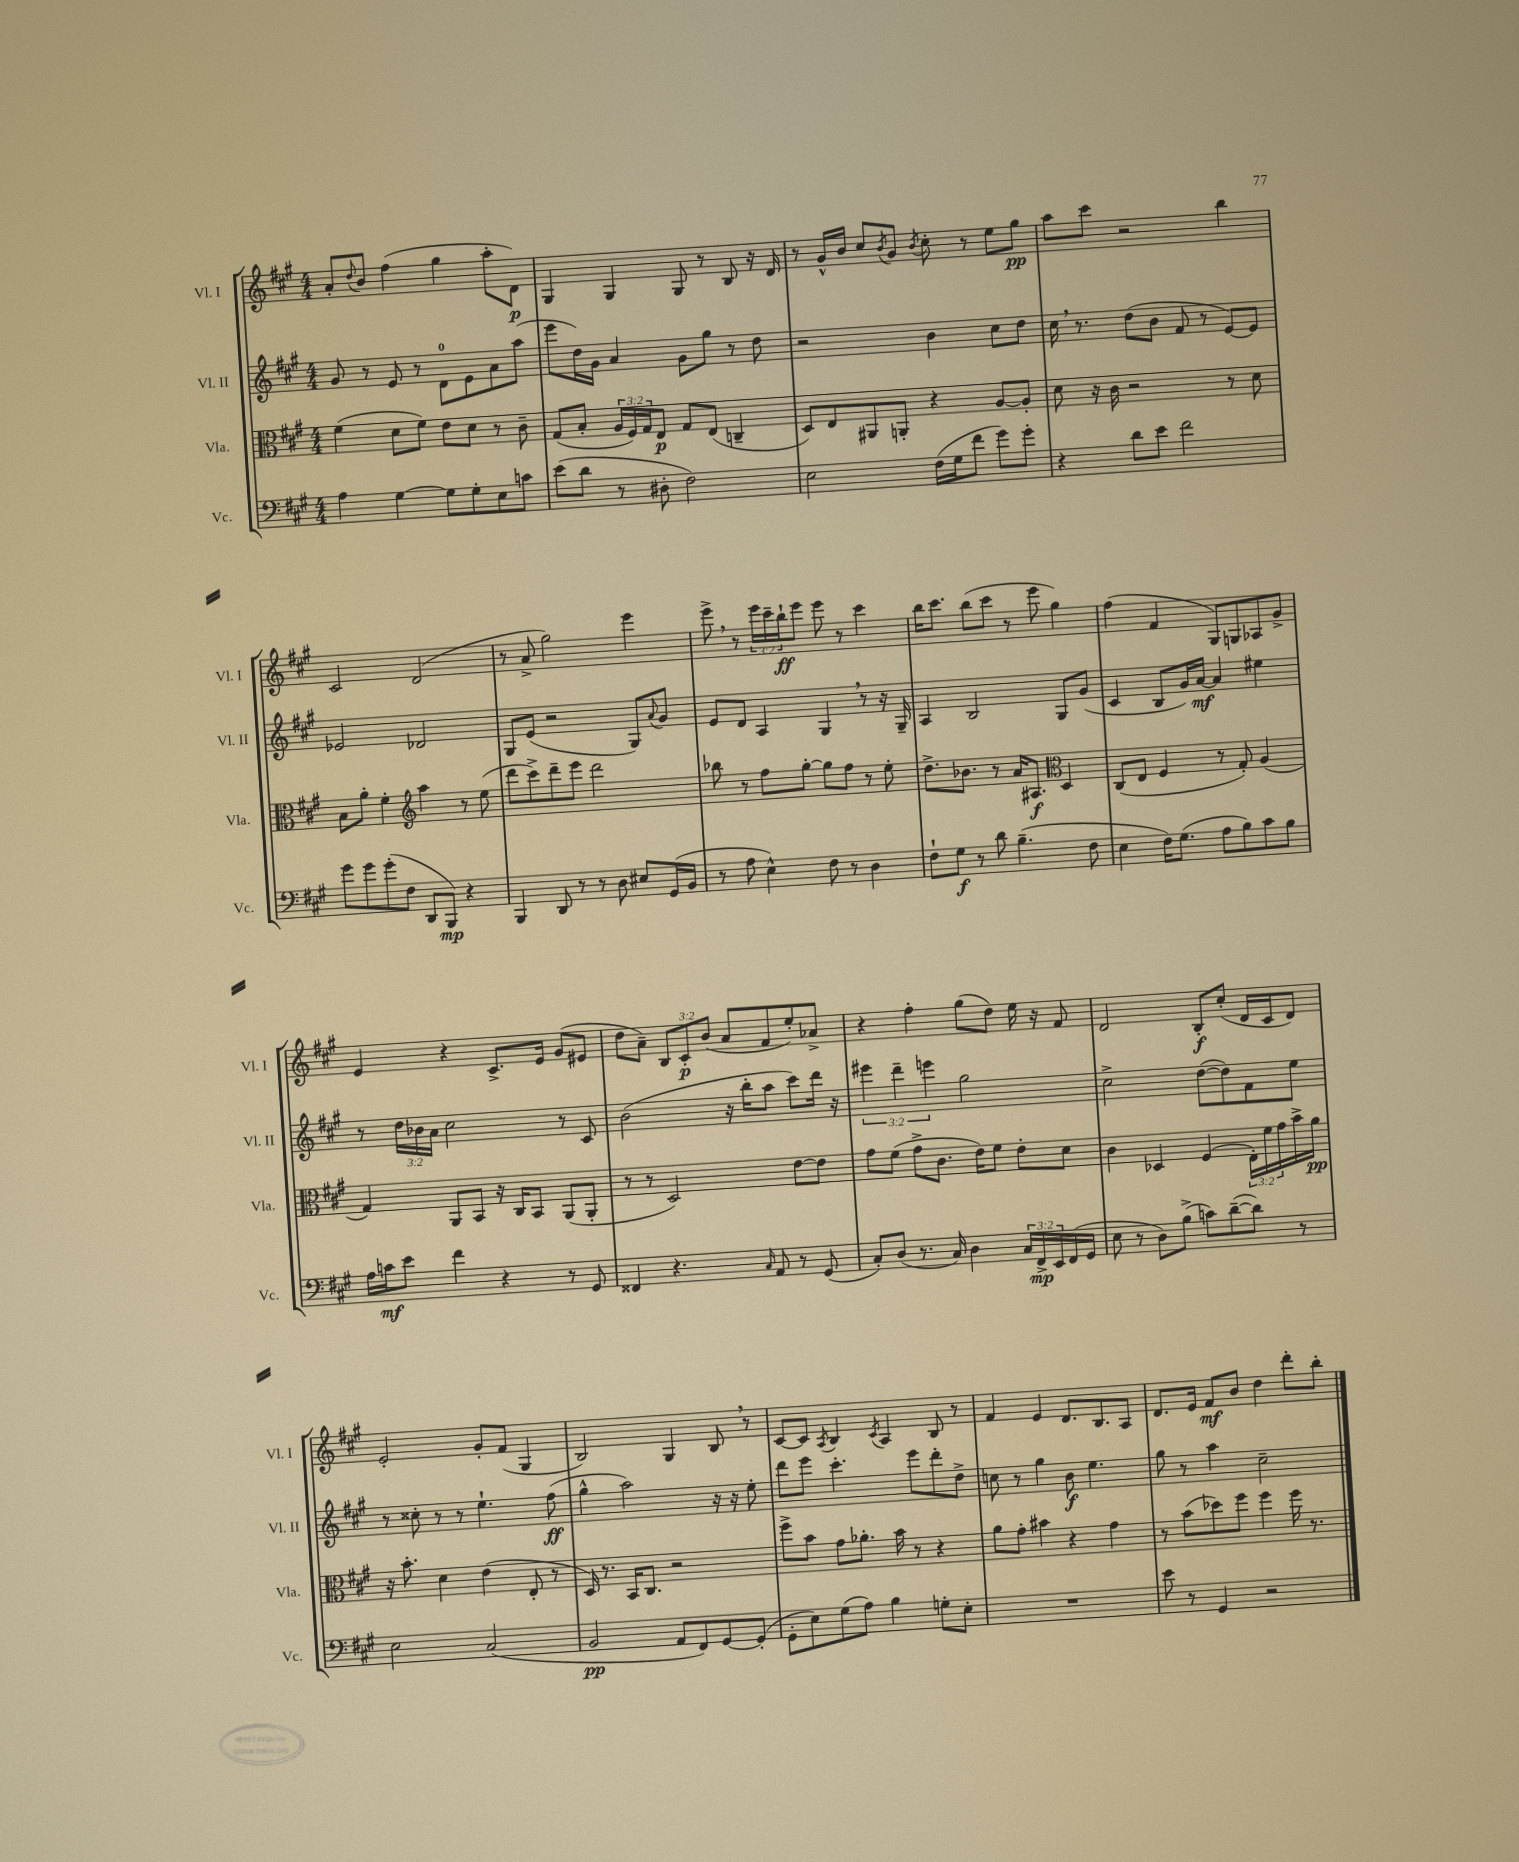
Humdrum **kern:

**kern	**dynam	**kern	**dynam	**kern	**dynam	**kern	**dynam
*part4	*part4	*part3	*part3	*part2	*part2	*part1	*part1
*staff4	*staff4	*staff3	*staff3	*staff2	*staff2	*staff1	*staff1
*I"Vc.	*	*I"Vla.	*	*I"Vl. II	*	*I"Vl. I	*
*I'Vc.	*	*I'Vla.	*	*I'Vl. II	*	*I'Vl. I	*
*clefF4	*	*clefC3	*	*clefG2	*	*clefG2	*
*k[f#c#g#]	*	*k[f#c#g#]	*	*k[f#c#g#]	*	*k[f#c#g#]	*
*M4/4	*	*M4/4	*	*M4/4	*	*M4/4	*
=11	=11	=11	=11	=11	=11	=11	=11
4A\	.	(4f#\	.	8g#/	.	8a'/L	.
.	.	.	.	.	.	8qqdd/	.
.	.	.	.	8r	.	8b/J	.
[4G#\	.	8d\L	.	8e/	.	(4ff#\	.
.	.	8f#\J)	.	8r	.	.	.
8G#\L]	.	8e\L	.	8d\L	.	4gg#\	.
8G#'\	.	8d\J	.	8e\	.	.	.
8E\	.	8r	.	8a\	.	8aa'\L	.
8cn\J	.	8c#~\	.	(8aa\J	.	8d\J)	p
=12	=12	=12	=12	=12	=12	=12	=12
(8e\L	.	(8G#/L	.	8eee\L	.	4G#/	.
8d\J	.	8B'/J	.	16dd\L)	.	.	.
.	.	.	.	16g#\JJ	.	.	.
8r	.	24A/LL	.	4a/	.	4G#/	.
.	.	24F#/)	.	.	.	.	.
.	.	24G#/J	.	.	.	.	.
8D#X'\	.	8E/J	p	.	.	.	.
2F#\)	.	8G#/L	.	8g#\L	.	8G#/	.
.	.	(8E/J	.	8gg#\J	.	8r	.
.	.	4Cn~/	.	8r	.	8B/	.
.	.	.	.	8dd\	.	16r	.
.	.	.	.	.	.	16d/	.
=13	=13	=13	=13	=13	=13	=13	=13
2E\	.	8D/L)	.	2r	.	8r	.
.	.	8E/	.	.	.	16g#^^/LL	.
.	.	.	.	.	.	16b/JJ	.
.	.	8AA#X/	.	.	.	8cc#/L	.
.	.	.	.	.	.	8qb/	.
.	.	8AAn'/J	.	.	.	8g#/J	.
.	.	.	.	.	.	8qb/	.
(16F#\LL	.	4r	.	4b\	.	8cc#'\	.
16G#\J	.	.	.	.	.	.	.
8f#\J	.	.	.	.	.	8r	.
8g#\L)	.	[8A/L	.	8cc#\L	.	8ee\L	.
8g#'\J	.	8A'/J]	.	8dd\J	.	8gg#\J	pp
=14	=14	=14	=14	=14	=14	=14	=14
4r	.	8d\	.	16cc#,\	.	8aa\L	.
.	.	.	.	8.r	.	.	.
.	.	16r	.	.	.	8ccc#\J	.
.	.	16c#\	.	.	.	.	.
8d\L	.	2r	.	(8dd\L	.	2r	.
8e\J	.	.	.	8b\J	.	.	.
2f#\	.	.	.	8f#/	.	.	.
.	.	.	.	8r	.	.	.
.	.	8r	.	[8e/L)	.	4bb\	.
.	.	8d\	.	8e/J]	.	.	.
!!LO:LB:g=z
=15	=15	=15	=15	=15	=15	=15	=15
8g#\L	.	8B\L	.	2e-X/	.	2c#/	.
8g#\	.	8a'\J	.	.	.	.	.
(8g#'\	.	4f#'\	.	.	.	.	.
8F#\J	.	.	.	.	.	.	.
*	*	*clefG2	*	*	*	*	*
8DD/L	.	4aa\	.	2d-X/	.	(2d/	.
8BBB/J)	mp	.	.	.	.	.	.
4r	.	8r	.	.	.	.	.
.	.	(8ee\	.	.	.	.	.
=16	=16	=16	=16	=16	=16	=16	=16
4BBB/	.	8ddd\L	.	8G#/L	.	8r	.
.	.	8ccc#^\)	.	(8e/J	.	8a^/	.
8DD/	.	8ddd~\	.	2r	.	2gg#\)	.
8r	.	8eee\J	.	.	.	.	.
8r	.	2ddd\	.	.	.	.	.
8D\	.	.	.	.	.	.	.
8E#X/L	.	.	.	8G#/L)	.	4eee\	.
.	.	.	.	8qqa/	.	.	.
(16GG#/L	.	.	.	8g#/J	.	.	.
16BB/JJ	.	.	.	.	.	.	.
=17	=17	=17	=17	=17	=17	=17	=17
8r	.	8bb-X\	.	8e/L	.	8eee^,\	.
8A\	.	8r	.	8d/J	.	8r	.
4E^^\)	.	8ff#\L	.	4A/	.	24eee\LL	.
.	.	.	.	.	.	24ccc#~\	.
.	.	.	.	.	.	24bb`\J	ff
.	.	[8gg#'\J	.	.	.	8eee\J	.
8F#\	.	8gg#\L]	.	4G#,/	.	8eee\	.
8r	.	8ff#\J	.	.	.	8r	.
4D\	.	8r	.	8r	.	4ccc#\	.
.	.	8ee'\	.	16r	.	.	.
.	.	.	.	16G#~/	.	.	.
=18	=18	=18	=18	=18	=18	=18	=18
8F#`\L	.	8.dd^\L	.	4A/	.	16bb\KL	.
.	.	.	.	.	.	8.ccc#\J	.
8G#\J	f	.	.	.	.	.	.
.	.	8.b-X\J	.	.	.	.	.
8r	.	.	.	2B/	.	(8bb\L	.
8d\	.	8r	.	.	.	8ccc#\J	.
(4.B~\	.	16a/KL	.	.	.	8r	.
.	.	8.A#X/J	f	.	.	.	.
.	.	.	.	.	.	8eee\	.
*	*	*clefC3	*	*	*	*	*
.	.	4D/	.	8G#/L	.	4gg#\)	.
8F#\	.	.	.	(8g#/J	.	.	.
=19	=19	=19	=19	=19	=19	=19	=19
4E\	.	(8C#/L	.	4c#/	.	(4ff#\	.
.	.	8E/J	.	.	.	.	.
16F#\KL)	.	4F#/	.	8B/L	.	4f#/	.
(8.G#\J	.	.	.	.	.	.	.
.	.	.	.	16g#/L)	.	.	.
.	.	.	.	[16a/JJ	mf	.	.
8A\L	.	8r	.	4a/]	.	8G#/L)	.
8B\)	.	8G#'/)	.	.	.	8Gn/	.
8c#\	.	(4A/	.	4ee#X\	.	8A-X/	.
8B\J	.	.	.	.	.	8g#^/J	.
!!LO:LB:g=z
=20	=20	=20	=20	=20	=20	=20	=20
16A\LL	.	4G#/)	.	8r	.	4e/	.
16cn\J	mf	.	.	.	.	.	.
8e\J	.	.	.	24dd\LL	.	.	.
.	.	.	.	24b-X\	.	.	.
.	.	.	.	24a\JJ	.	.	.
4f#\	.	8AA/L	.	2cc#\	.	4r	.
.	.	8BB/J	.	.	.	.	.
4r	.	16r	.	.	.	8.c#^/L	.
.	.	16C#/KL	.	.	.	.	.
.	.	8BB/J	.	.	.	.	.
.	.	.	.	.	.	16e/Jk	.
8r	.	(8AA/L	.	8r	.	(8g#/L	.
8GG#/	.	8AA'/J	.	8c#/	.	8e#X/J	.
=21	=21	=21	=21	=21	=21	=21	=21
4FF##X/	.	8r	.	(2b\	.	8dd\L	.
.	.	8r	.	.	.	8a~\J)	.
4.r	.	2D/)	.	.	.	12B/L	.
.	.	.	.	.	.	12c#'/	p
.	.	.	.	.	.	(12b/J	.
.	.	.	.	16r	.	8a/L	.
.	.	.	.	16bb'\KL	.	.	.
16qqC#/	.	.	.	.	.	.	.
8AA/	.	.	.	8aa\J	.	8f#/	.
8r	.	[8e\L	.	8ccc#\L)	.	8ee'/)	.
(8GG#/	.	8e\J]	.	16ddd\Jk	.	8a-X^/J	.
.	.	.	.	16r	.	.	.
=22	=22	=22	=22	=22	=22	=22	=22
8C#'/L)	.	8g#\L	.	6eee#X\	.	4r	.
(8D/J	.	(8f#\J	.	.	.	.	.
.	.	.	.	6ddd~\	.	.	.
8.r	.	8g#^\L	.	.	.	4ff#'\	.
.	.	.	.	6eeen\	.	.	.
.	.	8.c#\J	.	.	.	.	.
16C#/)	.	.	.	.	.	.	.
4D\	.	.	.	2gg#\	.	(8gg#\L	.
.	.	16e\KL)	.	.	.	.	.
.	.	8f#\J	.	.	.	8dd\J)	.
24C#/LL	.	8e'\L	.	.	.	16ee\	.
24FF#^/	mp	.	.	.	.	.	.
.	.	.	.	.	.	16r	.
24EE/	.	.	.	.	.	.	.
(16FF#/	.	8d\J	.	.	.	8f#/	.
16GG#/JJ	.	.	.	.	.	.	.
=23	=23	=23	=23	=23	=23	=23	=23
8E\	.	4c#\	.	2cc#^\	.	2d/	.
8r	.	.	.	.	.	.	.
8D\L)	.	4D-X/	.	.	.	.	.
(8B^\J	.	.	.	.	.	.	.
8cn\L)	.	(4F#/	.	([8dd\L	.	8B'/L	f
([8d~\	.	.	.	8dd\])	.	(8cc#'/J	.
8d\J])	.	24E'\LL)	.	8f#\	.	16d/LL	.
.	.	24f#\	.	.	.	.	.
.	.	.	.	.	.	16c#/J	.
.	.	24g#\	.	.	.	.	.
8r	.	16b^\	.	8ee\J	.	8d/J)	.
.	.	16a\JJ	pp	.	.	.	.
!!LO:LB:g=z
=24	=24	=24	=24	=24	=24	=24	=24
2E\	.	16r	.	8r	.	2e'/	.
.	.	8.b'\	.	.	.	.	.
.	.	.	.	8cc##X'\	.	.	.
.	.	4d\	.	8r	.	.	.
.	.	.	.	8r	.	.	.
(2C#/	.	(4e\	.	4.ee`\	.	8g#'/L	.
.	.	.	.	.	.	(8f#/J	.
.	.	8E'/	.	.	.	4G#/	.
.	.	8r	.	(8ff#\	ff	.	.
=25	=25	=25	=25	=25	=25	=25	=25
2BB/	pp	16D/)	.	4gg#^^\	.	2B/)	.
.	.	8.r	.	.	.	.	.
.	.	16BB/KL	.	2aa\)	.	.	.
.	.	8.C#/J	.	.	.	.	.
8AA/L	.	2r	.	.	.	4G#/	.
8FF#/)	.	.	.	.	.	.	.
[8GG#/	.	.	.	16r	.	8B,/	.
.	.	.	.	16r	.	.	.
(8GG#'/J]	.	.	.	8ee'\	.	8r	.
=26	=26	=26	=26	=26	=26	=26	=26
8GG#'\L	.	8ff#^\L	.	8ddd\L	.	[8c#/L	.
8E\)	.	8b\J	.	8eee\J	.	8c#/J]	.
.	.	.	.	.	.	8qA/	.
(8G#\	.	8g#\L	.	4.ccc#'\	.	4B/	.
8A\J)	.	8.a-X'\J	.	.	.	.	.
.	.	.	.	.	.	8qc#/	.
4B\	.	.	.	.	.	4A/	.
.	.	16b\	.	.	.	.	.
.	.	8r	.	8eee\L	.	.	.
8Gn'\L	.	4r	.	8ddd'\	.	8B/	.
8E'\J	.	.	.	8dd^\J	.	8r	.
=27	=27	=27	=27	=27	=27	=27	=27
1r	.	8a\L	.	8ccn\	.	4f#/	.
.	.	8g#'\J	.	8r	.	.	.
.	.	4b#X\	.	4gg#\	.	4e/	.
.	.	4r	.	8b\	f	8.d/L	.
.	.	.	.	4.ee\	.	.	.
.	.	.	.	.	.	8.B/	.
.	.	4g#\	.	.	.	.	.
.	.	.	.	.	.	8A/J	.
=28	=28	=28	=28	=28	=28	=28	=28
8e\	.	8r	.	8gg#\	.	8.d/L	.
8r	.	(8b\L	.	8r	.	.	.
.	.	.	.	.	.	16e/Jk	.
4GG#/	.	8dd-X\)	.	4aa\	.	8f#/L	mf
.	.	8ff#\J	.	.	.	8b/J	.
2r	.	4ff#\	.	2cc#~\	.	4dd\	.
.	.	16ff#\	.	.	.	8ddd'\L	.
.	.	8.r	.	.	.	.	.
.	.	.	.	.	.	8bb'\J	.
==	==	==	==	==	==	==	==
*-	*-	*-	*-	*-	*-	*-	*-
